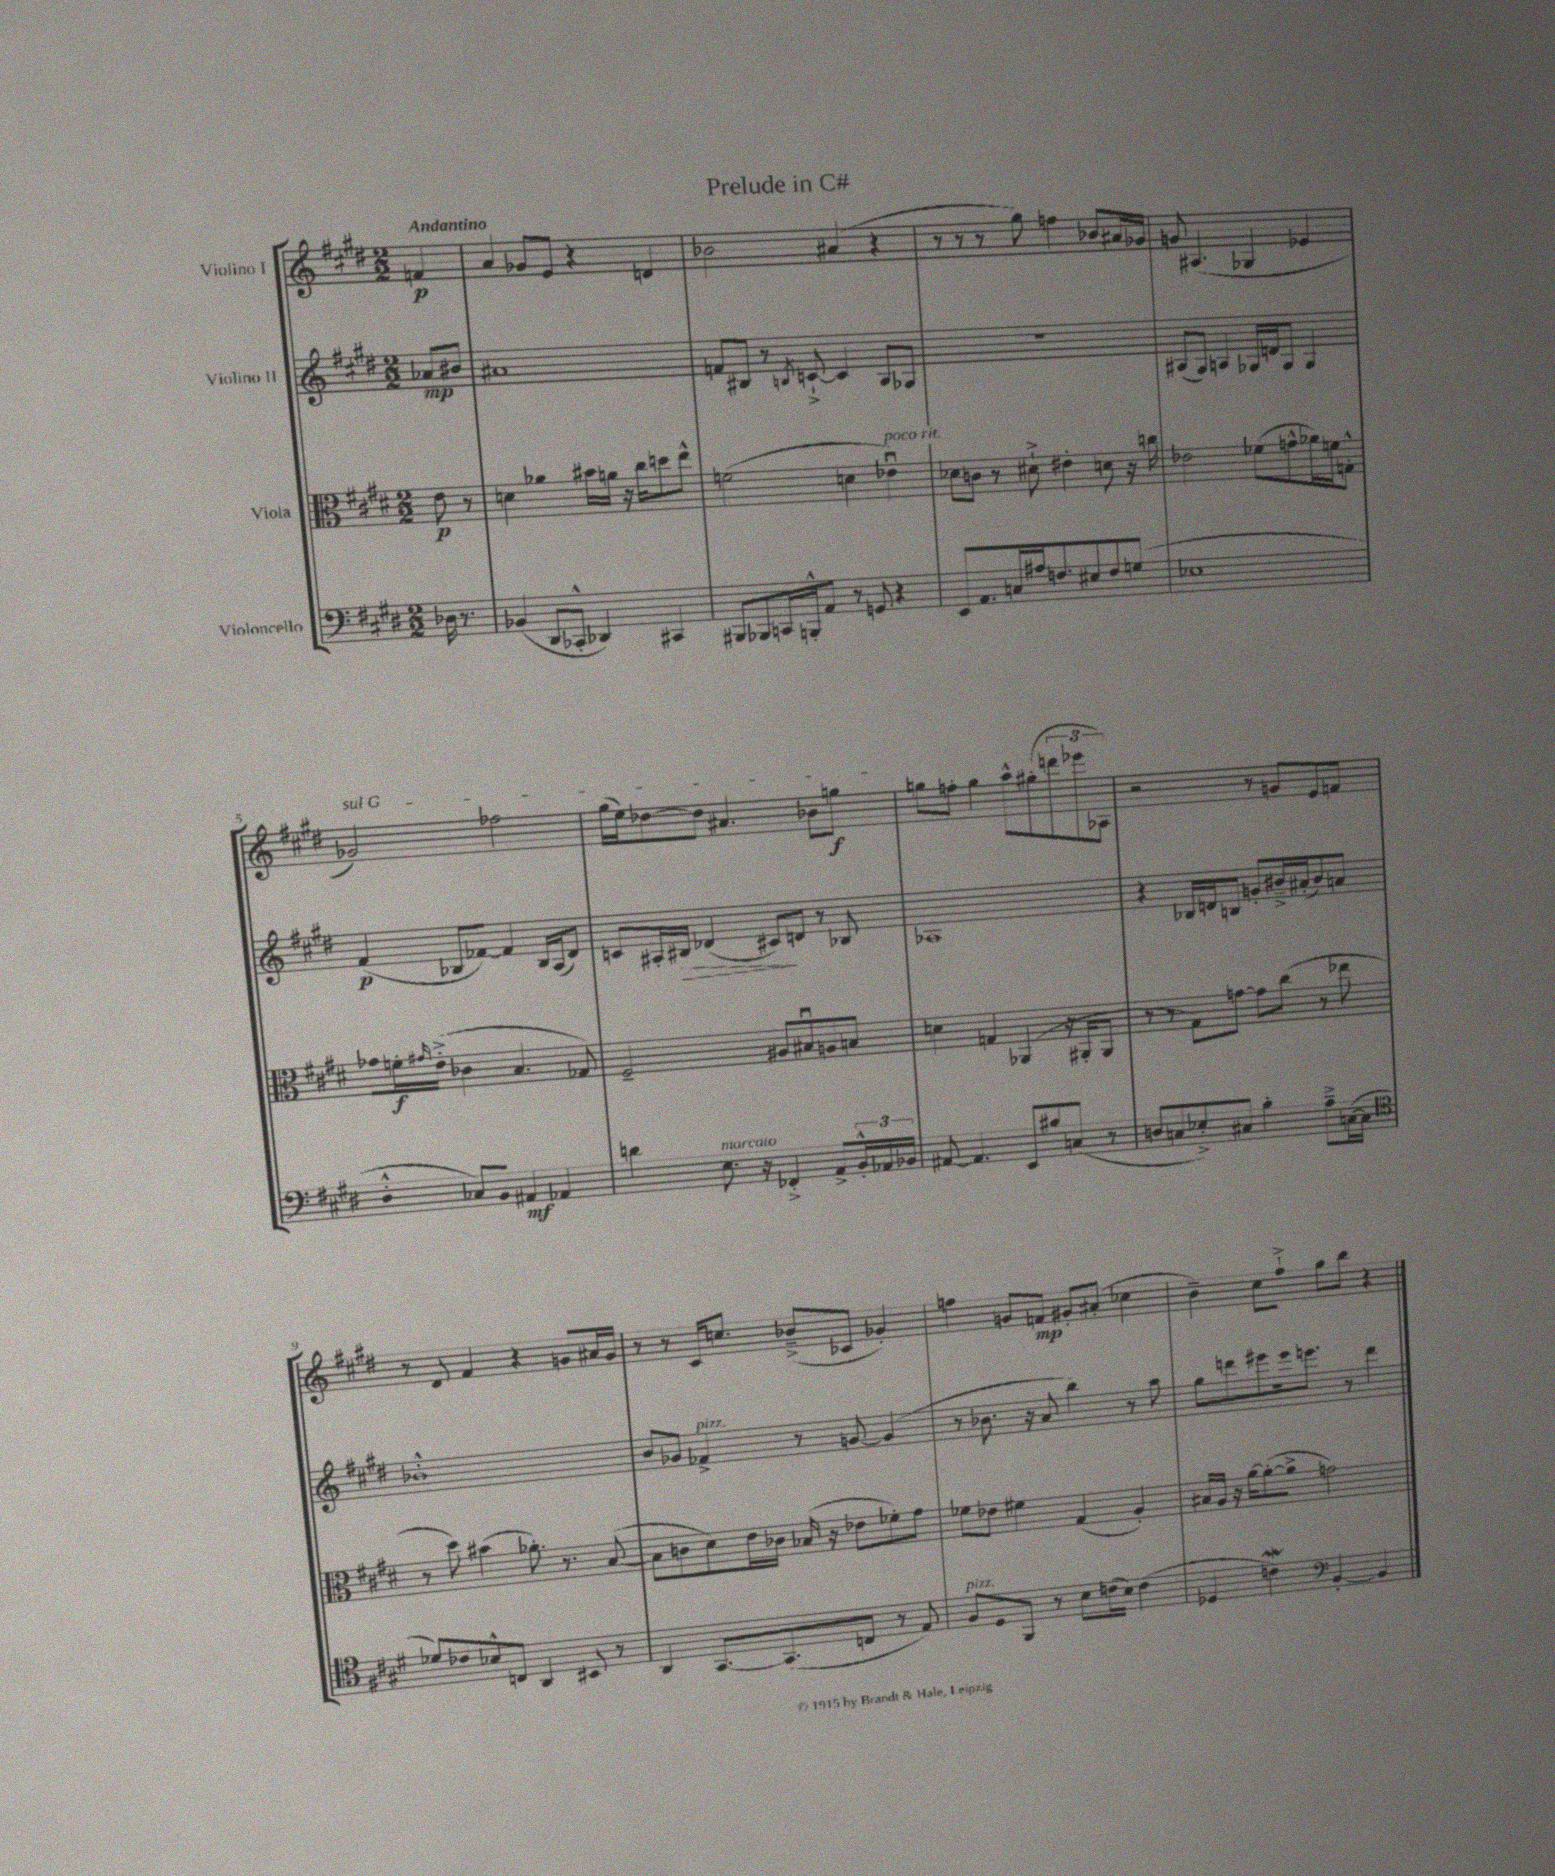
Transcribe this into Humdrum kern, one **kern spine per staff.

**kern	**kern	**kern	**kern
*staff4	*staff3	*staff2	*staff1
*clefF4	*clefC3	*clefG2	*clefG2
*k[f#c#g#d#]	*k[f#c#g#d#]	*k[f#c#g#d#]	*k[f#c#g#d#]
*M2/2	*M2/2	*M2/2	*M2/2
16D-	8e	8a-	4f
8.r	.	.	.
.	8r	8b#	.
=	=	=	=
(4BB-	4d	1a#	4a
8DD#	4a-	.	8g-
8CC-'^^	.	.	8e
4DD-)	16b#	.	4r
.	16a	.	.
.	16r	.	.
.	16cc#	.	.
4CC#	8dd	.	4d
.	8ee^^	.	.
=	=	=	=
8BBB#	(2f	8f	2b-
8BBB-	.	8B#	.
16CC	.	8r	.
16BBB'^^	.	.	.
.	.	8qB	.
8AA	.	[8c`^	.
8r	4d	4c]	(4a#
8GG	.	.	.
4r	4e-u)	8A	4r
.	.	8G-	.
=	=	=	=
8EE	8d-	1r	8r
8.AA	8c	.	8r
.	8r	.	8r
16C	.	.	.
16A#	8d#`^	.	8gg#)
8.F	.	.	.
.	4e#'	.	4ff
8E#	.	.	.
8F	8d	.	8b-
(8G	16r	.	16a#
.	16cc	.	16g-
=	=	=	=
1E-	2e-	(8A#	8g
.	.	8G#)	(4.A#
.	.	4A	.
.	(8f-	16G-	4G-
.	.	16d	.
.	8g^^	8G-	.
.	16a-)	4G-	4e-
.	16f	.	.
.	8G'^^	.	.
=	=	=	=
4D#'^^	8g-	(4f#	2g-)
.	16f'	.	.
.	16qqg#	.	.
.	(16e'^	.	.
8C-)	4c-	8B-	.
8BB	.	[8f-)	.
4AA#	4.B	4f-]	2ff-
4AA-	.	16B-	.
.	.	(16A	.
.	8G-)	8d#)	.
=	=	=	=
4d	2F#~	8c	(16gg#
.	.	.	16ee)
.	.	16A#'	[8dd-
.	.	16B#	.
8.E	.	(4d-	8dd-]
.	.	.	4.a#
16r	.	.	.
4FF-'^	8A#	8c#)	.
.	8B#u	8d	.
8AA^	8A	8r	8b-
24BB'^^	8B	8B-	8gg
24AA-	.	.	.
24BB-	.	.	.
=	=	=	=
[8AA#	4d	1A-	8gg
4.AA#]	.	.	8ff'
.	4G	.	4gg
8EE	(4AA-	.	8aa^^
8B#	.	.	(8gg#'
(8C	16r	.	12ddd
.	16AA#'	.	.
.	.	.	12eee-
8r	8AA#	.	.
.	.	.	12A-)
=	=	=	=
8D	8r	4r	2r
8C	8r	.	.
8E-'^)	8G#)	16B-	.
.	.	16d	.
8C#	[8g	8B	.
4B'	8g]	8g'	8r
.	(8cc#	16b#~^	8g
.	.	(16a#'	.
8A~^	8r	8b#)	8e
([16C	8ee-	8a	8f
16C]	.	.	.
=	=	=	=
*clefC4	*	*	*
8d-)	8r	1b-'^^	8r
8c-	8dd#)	.	8d#
8B-^^	(4b#	.	4f#
8C	.	.	.
4AA	8.a-')	.	4r
.	8.r	.	.
8BB#	.	.	8g
8r	([8B	.	16a#
.	.	.	16g
=	=	=	=
4AA	8B]	8b	8r
.	8c	8g-	8r
[8.GG#	8d#)	4f-^	16c#
.	.	.	8.cc
.	16e	.	.
(8.GG#]	16c-	.	.
.	(16B-	8r	(8b-~^
.	16r	.	.
8C	8e-	[8g	8c-
8r	8f-')	(4g]	4g-')
8E)	8g#	.	.
=	=	=	=
8F#	8f-	8r	4ff
8D#	8e-	8.b-	.
8FF#	4f#	.	8g
.	.	16r	.
8r	.	8a	8f
8B	(4G#	4bb)	8g#'
(16c	.	.	(8a#'
16B)	.	.	.
(4c	4A')	8r	4cc-
.	.	8aa	.
=	=	=	=
4D-	16B#	8gg#	4b~)
.	16A	.	.
.	16r	8ddd	.
.	[16a	.	.
4c)	(8a'_	8eee#	8cc#
.	8a^]	16eee#	8ff#`^
.	.	8.eee	.
*clefF4	*	*	*
[4BB'	2g)	.	8gg#
.	.	8r	8bb
4BB]	.	4ddd	4r
==	==	==	==
*-	*-	*-	*-
